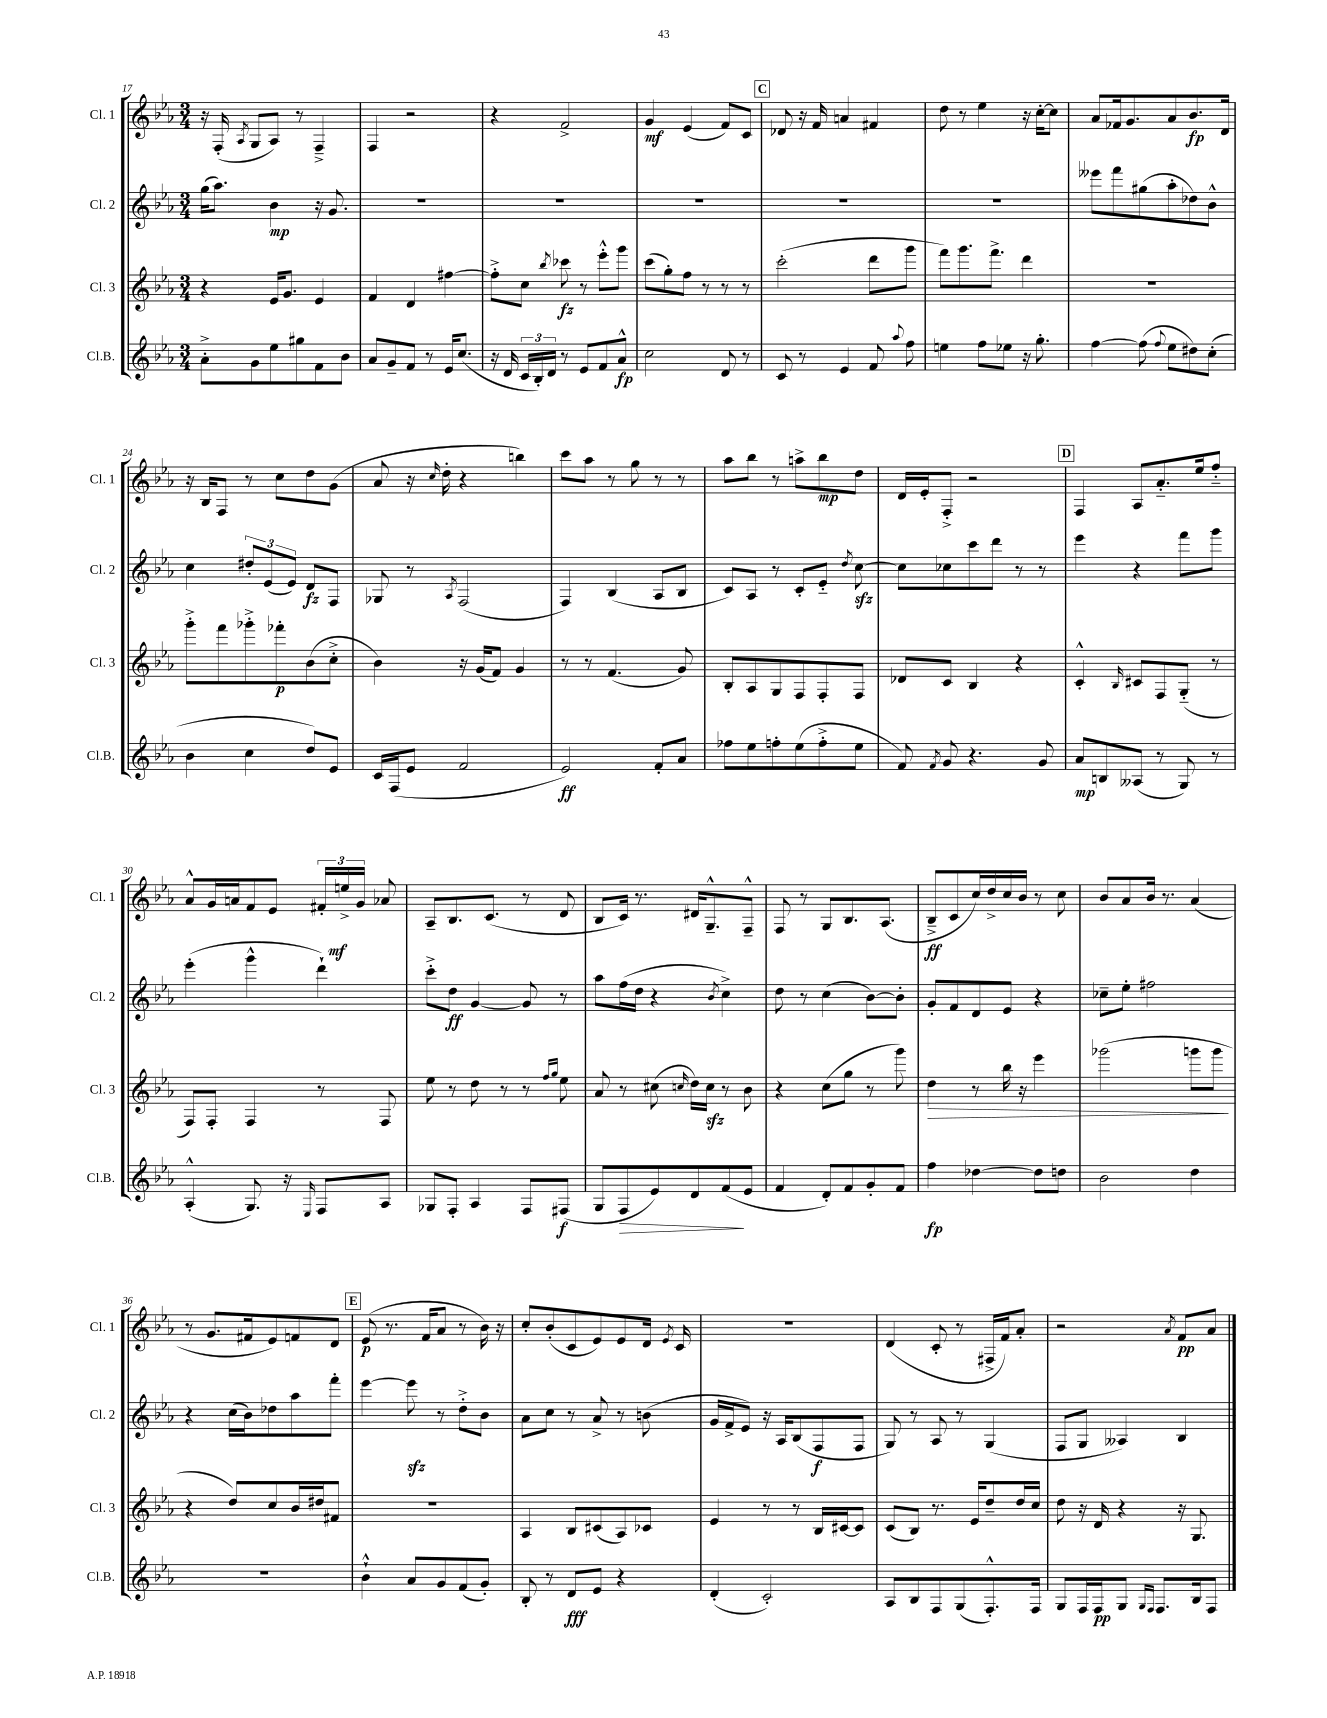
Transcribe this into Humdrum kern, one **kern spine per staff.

**kern	**kern	**kern	**kern
*staff4	*staff3	*staff2	*staff1
*clefG2	*clefG2	*clefG2	*clefG2
*k[b-e-a-]	*k[b-e-a-]	*k[b-e-a-]	*k[b-e-a-]
*M3/4	*M3/4	*M3/4	*M3/4
8a-'^	4r	(16gg	16r
.	.	8.aa-)	(16F'
.	.	.	8qA-
8g	.	.	8G
8ee-	16e-	4b-	8A-)
.	8.g	.	.
8gg#	.	.	8r
8f	4e-	16r	4F~^
.	.	8.g	.
8b-	.	.	.
=	=	=	=
8a-	4f	2.r	4F
8g~	.	.	.
8f	4d	.	2r
8r	.	.	.
16e-	[4ff#	.	.
(8.cc	.	.	.
=	=	=	=
16r	8ff#'^]	2.r	4r
16d	.	.	.
24c	8cc	.	.
24B-')	.	.	.
24d	.	.	.
.	8qbb-	.	.
8r	8ccc-	.	2f^
8e-	8r	.	.
8f	8eee-'^^	.	.
8a-^^	8ggg	.	.
=	=	=	=
2cc	(8ccc	2.r	4g
.	8gg')	.	.
.	8ff	.	(4e-
.	8r	.	.
8d	8r	.	8f)
8r	8r	.	8c
=	=	=	=
8c	(2ccc'	2.r	8d-
8r	.	.	16r
.	.	.	16f
4e-	.	.	4a
8f	8ddd	.	4f#
8qqaa-	.	.	.
8ff	8ggg	.	.
=	=	=	=
4ee	8fff)	2.r	8dd
.	8.ggg	.	8r
8ff	.	.	4ee-
.	8.fff^	.	.
8ee-	.	.	.
16r	4ddd	.	16r
8.gg'	.	.	[16cc'
.	.	.	8cc]
=	=	=	=
[4ff	2.r	8eee--	8a-
.	.	8fff	16f-
.	.	.	8.g
(8ff]	.	(8gg#	.
8qqff	.	.	.
8ee-	.	8aa-'	8a-
8dd#)	.	8dd-)	8.b-
(8cc'	.	8b-^^	.
.	.	.	16d
=	=	=	=
4b-	8ggg'^	4cc	16r
.	.	.	16B-
.	8fff	.	8F
4cc	8ggg-'^	12dd#'	8r
.	.	(12e-	.
.	8fff-'	.	8cc
.	.	12e-)	.
8dd)	(8b-	8d	8dd
8e-	8cc'^	8F	(8g
=	=	=	=
16c	4b-)	8G-	8a-
(16F	.	.	.
8e-	.	8r	16r
.	.	.	16qqcc
.	.	.	16dd'
.	.	8qA-	.
2f	16r	(2F	4r
.	(16g	.	.
.	8f)	.	.
.	4g	.	4bb)
=	=	=	=
2e-)	8r	4F)	8ccc
.	8r	.	8aa-
.	(4.f	(4B-	8r
.	.	.	8gg
8f'	.	8A-	8r
8a-	8g)	8B-	8r
=	=	=	=
8ff-	8B-'	8c)	8aa-
8ee-	8A-	8A-	8bb-
8ff'	8G	8r	8r
(8ee-	8F	8c'	8aa^
8ff'^	8F'	8e-'~	8bb-
.	.	8qdd	.
8ee-	8F	[8cc	8dd
=	=	=	=
8f)	8d-	8cc]	16d
.	.	.	16e-'
8qf	.	.	.
8g	8c	8cc-	8F'^
4.r	4B-	8ccc	2r
.	.	8ddd	.
.	4r	8r	.
8g	.	8r	.
=	=	=	=
8a-	4c'^^	4eee-	4F
8B	.	.	.
.	16qqB-	.	.
(8A--	8c#	4r	8A-
8r	8F	.	8.a-'~
8G)	(8G'~	8fff	.
.	.	.	16ee-
8r	8r	8ggg	8ff'~
=	=	=	=
(4A-'^^	8F)	(4eee-'	8a-^^
.	8F'	.	16g
.	.	.	16a
8.G)	4F	4ggg^^	8f
.	.	.	8e-
16r	.	.	.
16qqE-	.	.	.
8F	8r	4ddd`)	24f#'
.	.	.	24ee^
.	.	.	24g
8A-	8F	.	8a-
=	=	=	=
8G-	8ee-	8ccc'^	8A-~
8F'	8r	8dd	8.B-
4A-	8dd	[4g	.
.	.	.	(8.c
.	8r	.	.
8F	8r	8g]	8r
.	16qqff	.	.
.	16qqgg	.	.
(8F#	8ee-	8r	8d
=	=	=	=
8G	8a-	8aa-	8B-
8F	8r	(16ff	16c)
.	.	16dd	8.r
8e-)	(8cc#	4r	.
.	16qqcc	.	.
8d	16dd)	.	16d#
.	16cc	.	8.G~^^
.	.	8qb-	.
(8f	8r	4cc^)	.
8e-	8b-	.	8F~^^
=	=	=	=
4f	4r	8dd	8F
.	.	8r	8r
8d')	(8cc	(4cc	8G
8f	8gg	.	8.B-
8g'	8r	[8b-)	.
.	.	.	(8.A-
8f	8ggg)	8b-']	.
=	=	=	=
4ff	4dd	8g'	8B-~^
.	.	8f	8c
[4dd-	8r	8d	16cc)
.	.	.	16dd^
.	16bb-	8e-	16cc
.	16r	.	16b-
8dd-]	4eee-	4r	8r
8dd	.	.	8cc
=	=	=	=
2b-	(2ggg-	8cc-~	8b-
.	.	8ee-'	8a-
.	.	2ff#	16b-
.	.	.	8.r
4dd	8ggg	.	(4a-
.	8ggg	.	.
=	=	=	=
2.r	4r	4r	8r
.	.	.	8.g
.	8dd)	(16cc	.
.	.	16b-)	16f#
.	8cc	8dd-	8e-)
.	16b-	8aa-	8f
.	16dd#	.	.
.	8f#	8fff'	8d
=	=	=	=
4b-`^^	2.r	[4eee-	(8e-
.	.	.	8.r
8a-	.	8eee-]	.
.	.	.	16f
8g	.	8r	8a-
(8f	.	8dd'^	8r
8g')	.	8b-	16b-)
.	.	.	16r
=	=	=	=
8B-'	4A-	8a-	8cc'
8r	.	8cc	(8b-'
8d	8B-	8r	8c
8e-	(8c#	8a-^	8e-)
4r	8A-)	8r	8e-
.	8c-	(8b	16d
.	.	.	8qe-
.	.	.	16c
=	=	=	=
(4d'	4e-	16g	2.r
.	.	16f^	.
.	.	8e-)	.
2c')	8r	16r	.
.	.	16A-	.
.	8r	(8B-	.
.	16B-	8F	.
.	[16c#	.	.
.	8c#]	8F	.
=	=	=	=
8A-	(8c	8G)	(4d
8B-	8B-)	8r	.
8F	8.r	8A-	8c'
(8G	.	8r	8r
.	16e-	.	.
8.F'^^)	8dd~	(4G	16F#^
.	.	.	16f)
.	16dd	.	8a-'
16F	16cc	.	.
=	=	=	=
8G	8dd	8F	2r
16F	16r	8G	.
16F	16d	.	.
8G	4r	4A--)	.
16qqG	.	.	.
16qqF	.	.	.
8.F	.	.	.
.	.	.	8qa-
.	16r	4B-	8f
16B-	8.G	.	.
8F	.	.	8a-
==	==	==	==
*-	*-	*-	*-
